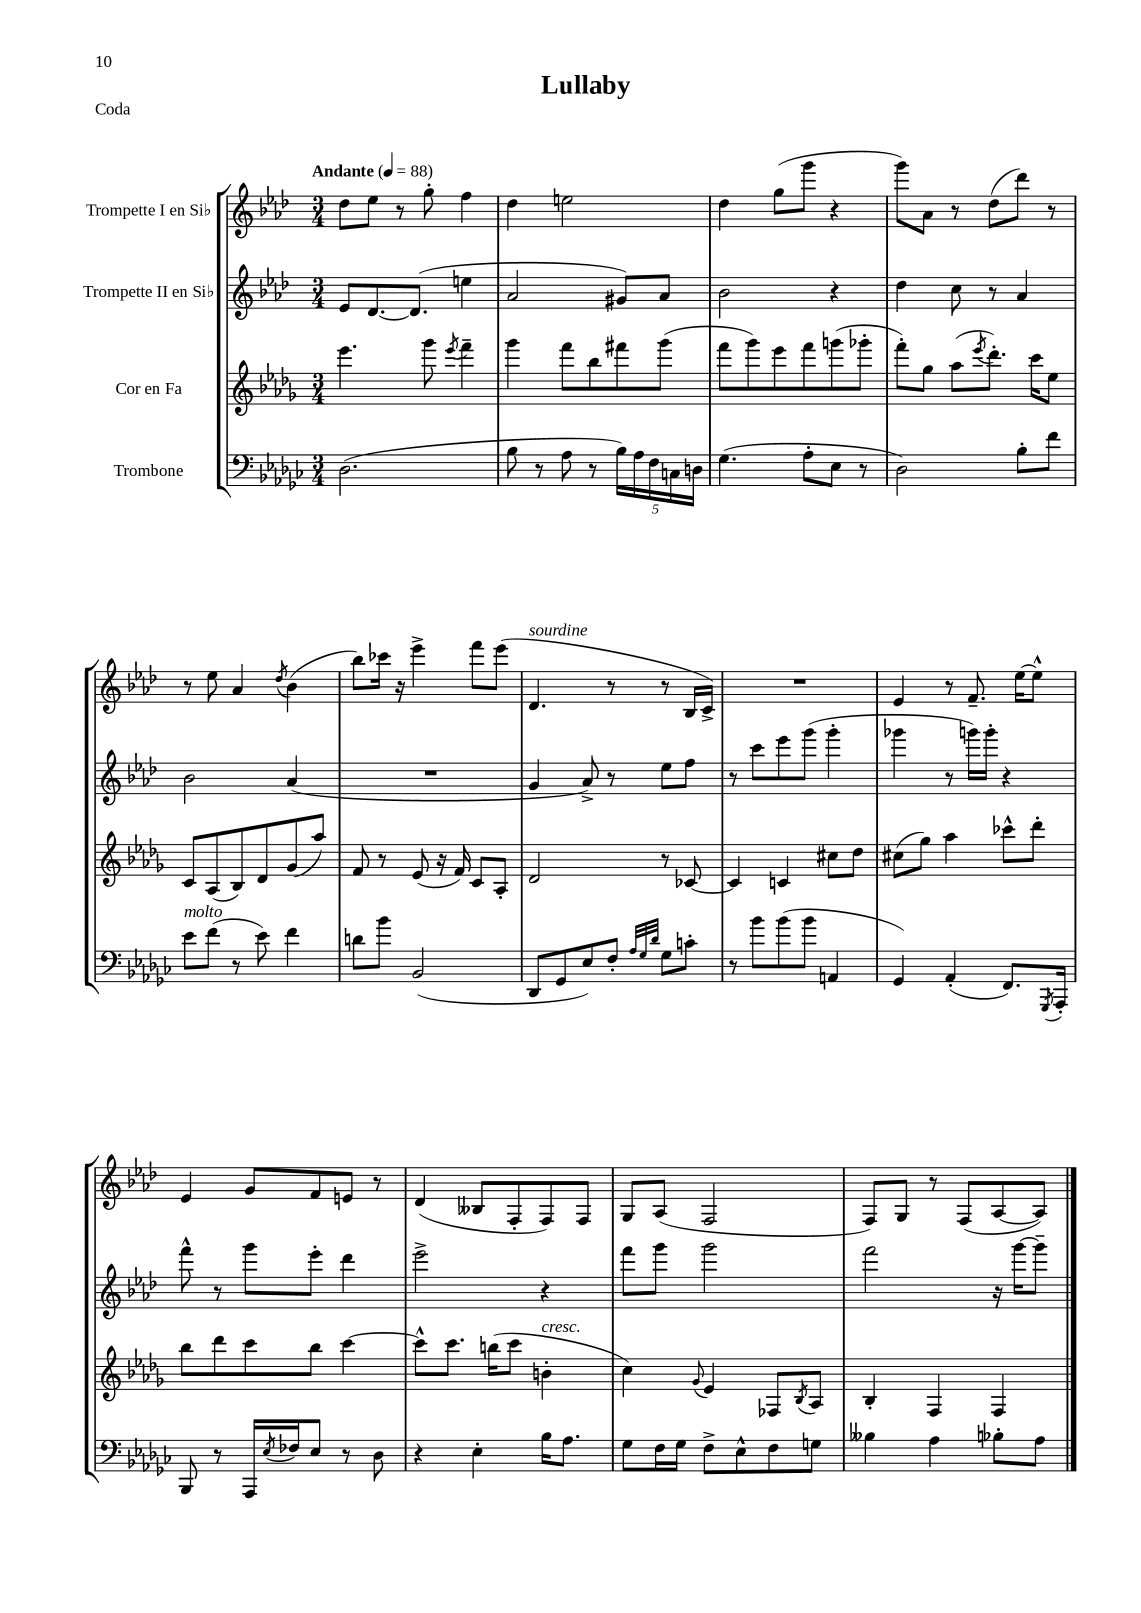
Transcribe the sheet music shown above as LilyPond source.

\header { title = "Lullaby" piece = "Coda" }
<<
\new StaffGroup <<
\new Staff = "s0" \with { instrumentName = "Trompette I en Sib" } {
    \clef treble \key aes \major \numericTimeSignature \time 3/4 \tempo "Andante" 4 = 88
    des''8 ees''8 r8 g''8-. f''4 |
    des''4 e''2 |
    des''4 g''8( g'''8 r4 |
    g'''8) aes'8 r8 des''8( des'''8) r8 |
    r8 ees''8 aes'4 \acciaccatura { des''8 } bes'4( |
    bes''8) ces'''16 r16 ees'''4-> f'''8 ees'''8( |
    des'4.^\markup { \italic "sourdine" } r8 r8 bes16 c'16->) |
    R2. |
    ees'4 r8 f'8.-- ees''16~ ees''8-^ |
    ees'4 g'8 f'8 e'8 r8 |
    des'4( beses8 f8-. f8) f8 |
    g8 aes8( f2 |
    f8) g8 r8 f8( aes8~ aes8) \bar "|." |
}
\new Staff = "s1" \with { instrumentName = "Trompette II en Sib" } {
    \clef treble \key aes \major \numericTimeSignature \time 3/4
    ees'8 des'8.~ des'8.( e''4 |
    aes'2 gis'8) aes'8 |
    bes'2 r4 |
    des''4 c''8 r8 aes'4 |
    bes'2 aes'4( |
    R2. |
    g'4 aes'8->) r8 ees''8 f''8 |
    r8 c'''8 ees'''8 g'''8( g'''4-. |
    ges'''4 r8 g'''16) g'''16-. r4 |
    f'''8-^ r8 g'''8 ees'''8-. des'''4 |
    ees'''2-> r4 |
    f'''8 g'''8 g'''2 |
    f'''2 r16 g'''16~ g'''8-- \bar "|." |
}
\new Staff = "s2" \with { instrumentName = "Cor en Fa" } {
    \clef treble \key des \major \numericTimeSignature \time 3/4
    ees'''4. ges'''8 \acciaccatura { ees'''8 } f'''4-- |
    ges'''4 f'''8 bes''8 fis'''8 ges'''8( |
    f'''8 ges'''8) ees'''8 f'''8 g'''8( ges'''8-. |
    f'''8-.) ges''8 aes''8( \acciaccatura { ees'''8 } des'''8.-.) c'''16 ees''8 |
    c'8 aes8( bes8) des'8 ges'8( aes''8) |
    f'8 r8 ees'8( r16 f'16) c'8 aes8-. |
    des'2 r8 ces'8~ |
    ces'4 c'4 cis''8 des''8 |
    cis''8( ges''8) aes''4 ces'''8-^ des'''8-. |
    bes''8 des'''8 c'''8 bes''8 c'''4~ |
    c'''8-^ c'''8. b''16( c'''8 b'4-.^\markup { \italic "cresc." } |
    c''4) \appoggiatura { ges'8 } ees'4 fes8 \acciaccatura { bes8 } aes8 |
    bes4-. f4 f4 \bar "|." |
}
\new Staff = "s3" \with { instrumentName = "Trombone" } {
    \clef bass \key ges \major \numericTimeSignature \time 3/4
    des2.( |
    bes8 r8 aes8 r8 \tuplet 5/4 { bes16) aes16 f16 c16 d16 } |
    ges4.( aes8-. ees8 r8 |
    des2) bes8-. f'8 |
    ees'8^\markup { \italic "molto" } f'8( r8 ees'8) f'4 |
    d'8 bes'8 bes,2( |
    des,8 ges,8 ees8) f8-. \grace { aes32 ges32 des'32 } ges8 c'8-. |
    r8 bes'8 bes'8( bes'8 a,4 |
    ges,4) aes,4-.( f,8.) \acciaccatura { ges,,8 } aes,,16-. |
    bes,,8 r8 aes,,16 \acciaccatura { ees8 } fes16 ees8 r8 des8 |
    r4 ees4-. bes16 aes8. |
    ges8 f16 ges16 f8-> ees8-^ f8 g8 |
    beses4 aes4 bes8-. aes8 \bar "|." |
}
>>
>>
\layout { \context { \Score \remove "Bar_number_engraver" } }
